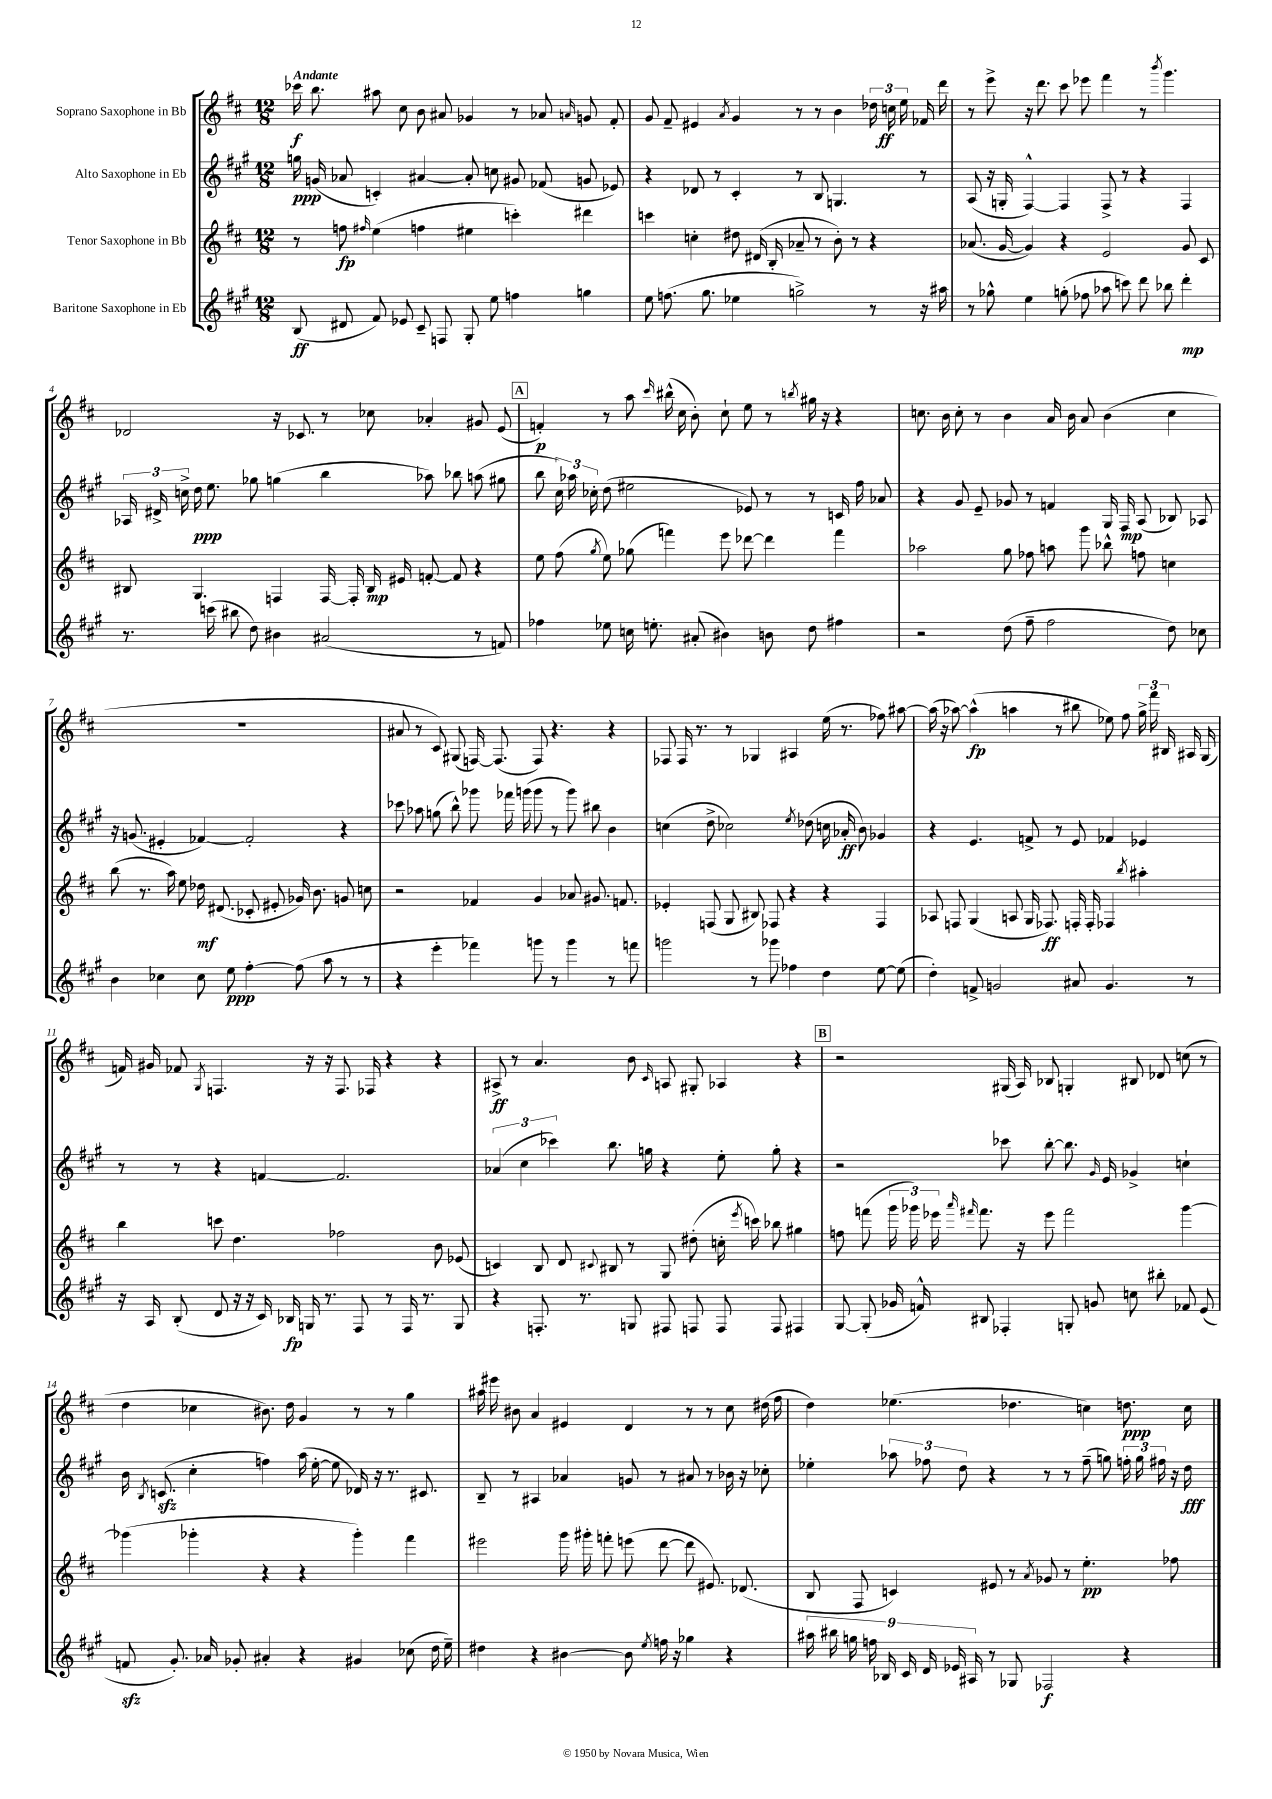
<<
\new StaffGroup <<
\new Staff = "s0" \with { instrumentName = "Soprano Saxophone in Bb" } {
    \clef treble \key d \major \numericTimeSignature \time 12/8 \tempo "Andante"
    \autoBeamOff ces'''16\f b''8. ais''8 cis''8 b'8 ais'8 ges'4 r8 aes'8 \grace { a'16 } g'8 fis'8-. |
    g'8 fis'8-- eis'4 \acciaccatura { a'8 } g'4 r8 r8 b'4 \tuplet 3/2 { des''16 c''16\ff e''16 } fes'16 d'''16 |
    r8 e'''8-> r16 d'''8. cis'''8 ees'''8 fis'''4 r8 \acciaccatura { b'''8 } g'''4. |
    des'2 r16 ces'8. r8 ces''8 aes'4-. gis'8 e'8( |
    \mark \markup { \box "A" } f'4-.\p) r8 a''8 \grace { cis'''16 } bis''16-^( cis''16 b'8-.) cis''8-! e''8 r8 \acciaccatura { b''8 } gis''16 r16 r4 |
    c''8. b'16 c''8-. r8 b'4 a'16 b'16 a'8 b'4( c''4 |
    R1. |
    ais'8 r8 cis'8) gis8( f16~) f8.( f8) r4. r4 |
    fes8 fes16 r8. r8 ges4 ais4 e''16( r8. fes''8) ais''8~ |
    ais''16( r16 aes''8~) aes''4-^\fp( a''4 r8 bis''8 ees''8) fis''8 \tuplet 3/2 { g''16-> fis'''16 bis16 } ais16 g16( |
    f'16) gis'16 fes'8 \acciaccatura { g8 } f4. r16 r16 f8. fes16 r4 r4 |
    ais8->\ff r8 a'4. b'8 \grace { cis'16 } a8 gis8-. aes4 r4 |
    \mark \markup { \box "B" } r2 gis16( a16) bes8 g4-. bis8 des'8 c''8( r8 |
    d''4 ces''4 bis'8.) d''16 g'4 r8 r8 g''4 |
    ais''16 eis'''16 bis'8 a'4 eis'4 d'4 r8 r8 cis''8 dis''16( fis''16 |
    d''4) ees''4.( des''4. c''4) d''8.\ppp c''16 \bar "|." |
}
\new Staff = "s1" \with { instrumentName = "Alto Saxophone in Eb" } {
    \clef treble \key a \major \numericTimeSignature \time 12/8
    \autoBeamOff g''16\ppp g'16( aes'8 c'4-.) ais'4~ ais'8-. c''8 gis'8 fes'8( g'8 ees'8) |
    r4 des'8 r8 cis'4-. r8 b8 g4. r8 |
    a8( r16 g16-. fis4~-^) fis4 fis8-> r8 r4 fis4 |
    \tuplet 3/2 { aes16 dis'16-> c''16-> } d''16\ppp e''8. ges''8 g''4( b''4 aes''8) bes''8 a''8( gis''8 |
    \mark \markup { \box "A" } b''8 \tuplet 3/2 { cis''16) aes''16 ces''16-. } d''8( eis''2 ees'8) r8 r8 c'16 fis''16 aes'8 |
    r4 gis'8 e'8-- ges'8 r8 f'4 gis16 fis16\mp a8( bes8) aes8 |
    r16 g'8.( eis'4-. fes'4~) fes'2-. r4 |
    ces'''8 aes''8 g''8( b''8-^) ges'''8 fes'''16 g'''16( g'''8 r8 g'''8) bis''8 b'4 |
    c''4( d''8-> ces''2) \acciaccatura { e''8 } des''8( c''16 aes'16-.\ff b'8) ges'4 |
    r4 e'4. f'8-> r8 e'8 fes'4 ees'4 |
    r8 r8 r4 f'4~ f'2. |
    \tuplet 3/2 { aes'4( cis''4 ces'''4) } b''8. g''16 r4 e''8-. g''8-. r4 |
    \mark \markup { \box "B" } r2 ces'''8 b''8~-. b''8. \grace { gis'16 } e'16 ges'4-> c''4-! |
    b'16 \acciaccatura { b8 } c'8.\sfz( cis''4-. f''4) a''16( e''16~-. e''8 des'16) r16 r8. cis'8. |
    b8-- r8 ais4 aes'4 g'8 r8 ais'8 r8 bes'16 r16 ces''8-. |
    ees''4-. \tuplet 3/2 { aes''8 fes''8 d''8 } r4 r8 r8 fes''8--( g''8) \tuplet 3/2 { f''16-. g''16 fis''16 } r16 d''16\fff \bar "|." |
}
\new Staff = "s2" \with { instrumentName = "Tenor Saxophone in Bb" } {
    \clef treble \key d \major \numericTimeSignature \time 12/8
    \autoBeamOff r8 f''8\fp \grace { fis''16 } e''4( f''4 eis''4 c'''4-.) dis'''4 |
    c'''4 c''4-. dis''8 dis'16( b16-. aes'8-- r8 b'8-.) r8 r4 |
    aes'8.( g'16~ g'4) r4 e'2 g'8 cis'8 |
    bis8 g4. f4 f16~ f16-. bis16\mp eis'16 f'8~-. f'8 r4 |
    \mark \markup { \box "A" } e''8 fis''8( \acciaccatura { g''8 } e''8) ges''8( f'''4) e'''8 des'''8~ des'''4 f'''4 |
    aes''2 g''8 fes''8 a''8 g'''8 bes''8-^ f''8 c''4 |
    b''8( r8. a''16) e''8 des''16\mf dis'8.( ces'8-. eis'8-. ges'16) b'8. g'8 c''8 |
    r2 fes'4 g'4 aes'8 gis'8. f'8. |
    ees'4-. f8( g8 bis8) fes8 r4 r4 fes4 |
    aes8 f8 g4( a8 g16 fes8.\ff) f16-. f16-. fes4 \acciaccatura { b''8 } ais''4-. |
    b''4 c'''8 d''4. fes''2 b'8 ees'8( |
    c'4) b8 d'8 \appoggiatura { cis'8 } bis8 r8 g8 dis''8-.( c''16-. \acciaccatura { e'''8 } c'''16) bes''8 gis''4 |
    \mark \markup { \box "B" } f''8 f'''8( \tuplet 3/2 { g'''16 ges'''16) ees'''16 } \grace { a'''16 fis'''16 } fis'''8. r16 ees'''8 fis'''2 ges'''4~ |
    ges'''4( ges'''4-. r4 r4 ges'''4-.) fis'''4 |
    eis'''2 g'''16 gis'''16-. f'''8-. e'''8( d'''8~ d'''8 eis'8.) des'8.( |
    b8 fis8 c'4) eis'8 r8 \acciaccatura { a'8 } ges'8 r8 e''4.-.\pp fes''8 \bar "|." |
}
\new Staff = "s3" \with { instrumentName = "Baritone Saxophone in Eb" } {
    \clef treble \key a \major \numericTimeSignature \time 12/8
    \autoBeamOff b8\ff( dis'8 fis'8) ees'8 cis'8-- f8 gis8-. e''8 f''4 g''4 |
    e''8 f''8.( gis''8. ees''4 g''2->) r8 r16 ais''16 |
    r8 ges''8-^ e''4 g''8-.( fes''8 aes''8 c'''8) d'''8 bes''8 d'''4-.\mp |
    r8. c'''16( bis''8 d''8) bis'4 ais'2( r8 f'8) |
    \mark \markup { \box "A" } fes''4 ees''8 c''16 e''8.-. ais'8-.( bis'4) b'8 d''8 fis''4 |
    r2 d''8( fis''8-- fis''2 d''8) ces''8 |
    b'4 ces''4 ces''8 e''8\ppp fis''4~-. fis''8( a''8 r8 r8 |
    r4 e'''4-. fes'''4) g'''8 r8 g'''4 r8 f'''8 |
    g'''2 r8 ges'''8 fes''4 d''4 e''8~ e''8( |
    d''4-.) f'8-> g'2 ais'8 g'4. r8 |
    r16 a16 b8-.( d'8 r16 r16 cis'16) bes16\fp g16 r8. fis8 r8 fis16 r8. g8 |
    r4 f8.-. r8. g8 fis8 f8 f8 f8 fis4 |
    \mark \markup { \box "B" } gis8~ gis8-.( ges'16 f'16-^) bis8 fes4-. g8-. g'8 c''8 bis''8-. fes'8 e'8( |
    f'8\sfz gis'8.-.) aes'16 ges'8-. ais'4-. r4 gis'4 ces''8( d''16 e''16--) |
    dis''4 r4 bis'4~ bis'8 \acciaccatura { e''8 } f''16 r16 ges''4 r4 |
    \tuplet 9/8 { ais''16 bis''16 g''16 f''16 bes16 cis'16 d'16 ees'16 ais16 } r8 ges8 fes2\f r4 \bar "|." |
}
>>
>>
